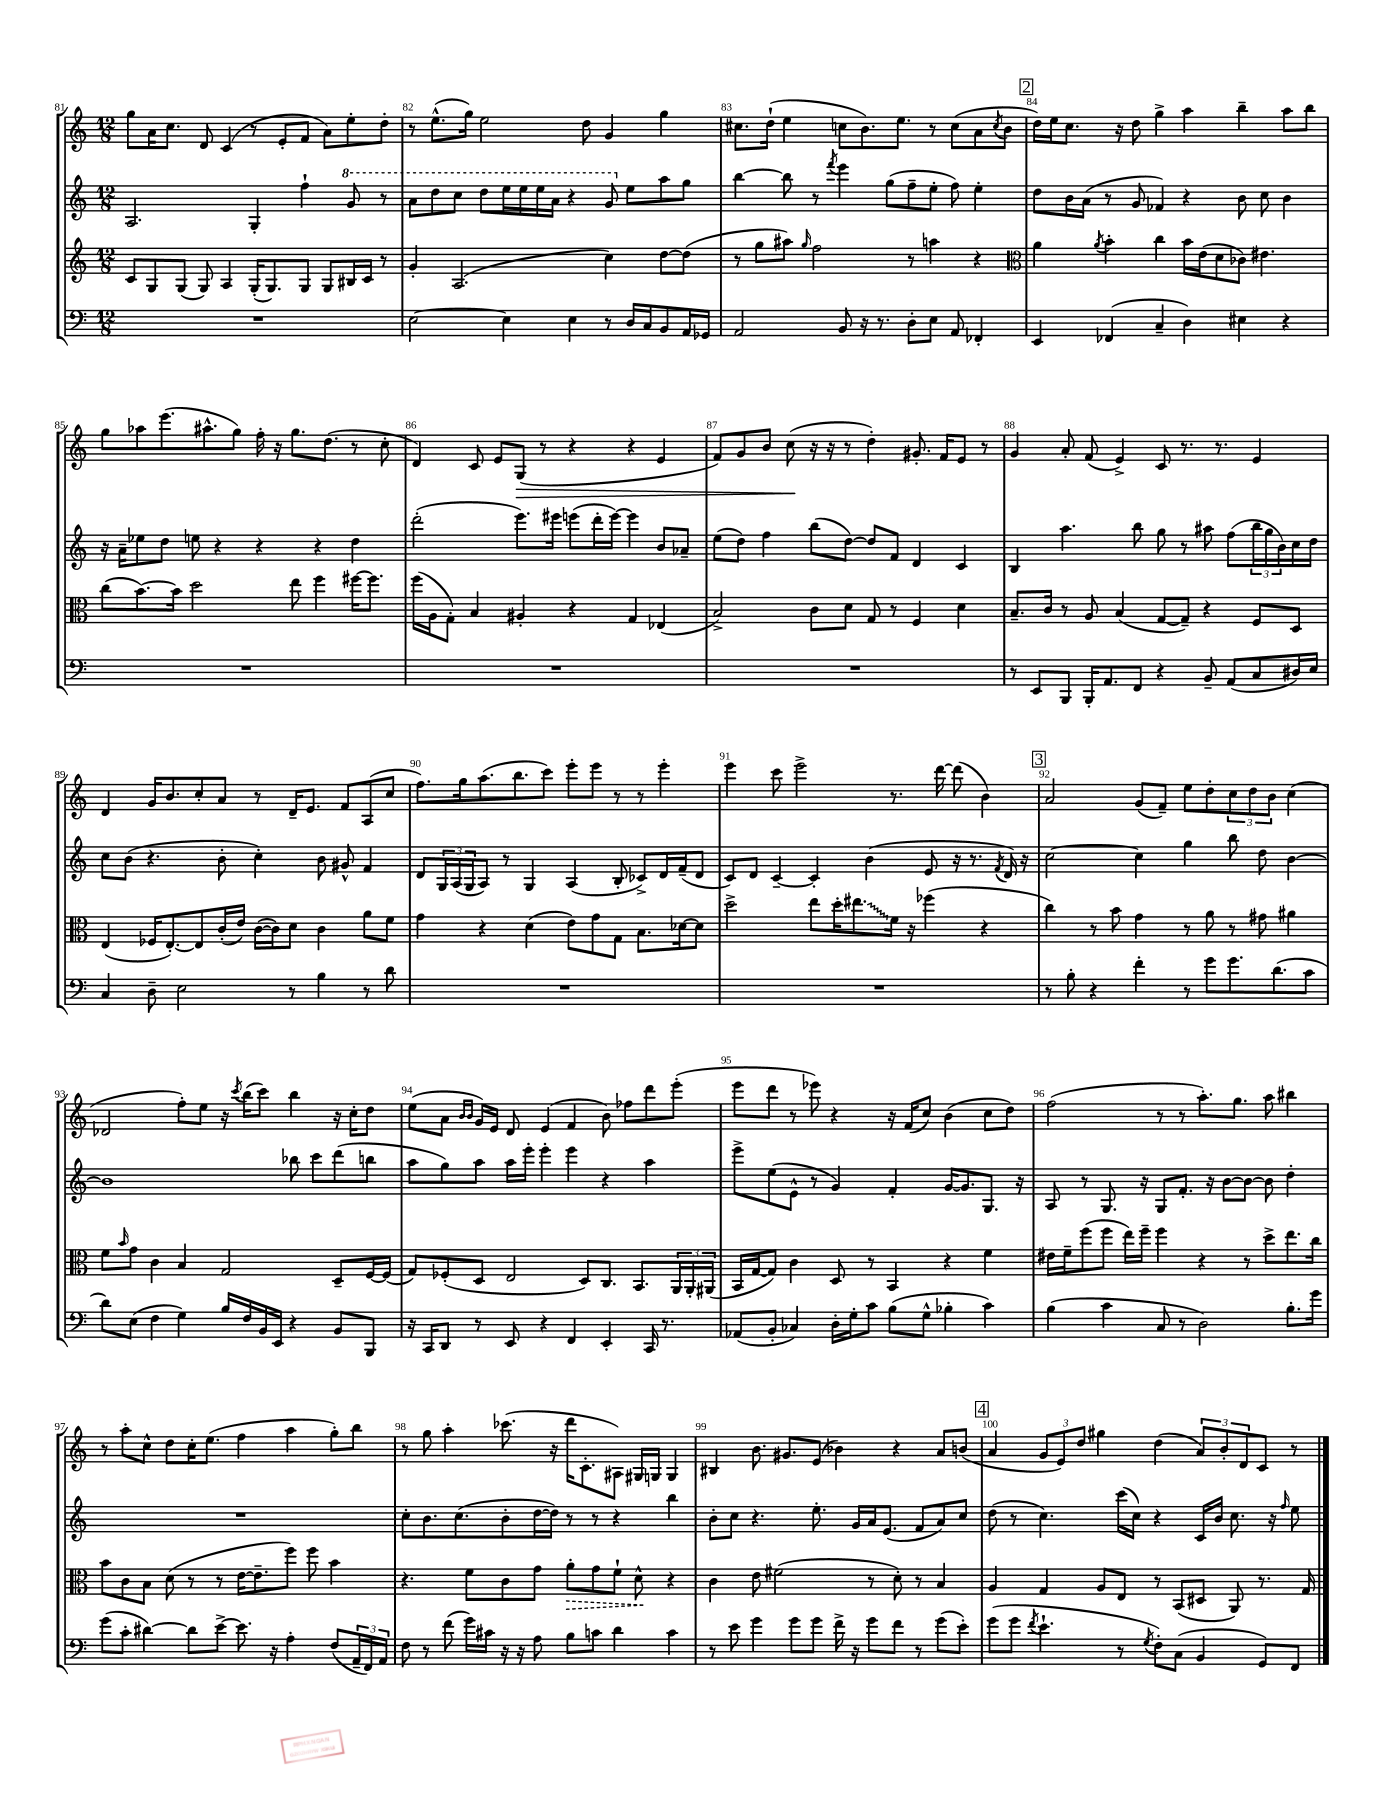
<<
\new StaffGroup <<
\new Staff = "s0" {
    \clef treble \key c \major \numericTimeSignature \time 12/8
    g''8 a'16 c''8. d'8 c'4( r8 e'8-. f'8 a'8) e''8-. d''8-. |
    r8 e''8.-^( g''16) e''2 d''8 g'4 g''4 |
    cis''8. d''16-!( e''4 c''8 b'8.) e''8. r8 c''8( a'8 \acciaccatura { c''8 } b'8 |
    \mark \markup { \box "2" } d''16) e''16 c''8. r16 d''8 g''4-> a''4 b''4-- a''8 b''8 |
    g''8 aes''8 e'''8.( ais''8.-^ g''8) f''16-. r16 g''8. d''8.( r8 c''8-. |
    d'4) c'8 e'8 g8\>( r8 r4 r4 e'4 |
    f'8) g'8 b'8 c''8\!( r16 r16 r8 d''4-.) gis'8.-. f'16 e'8 r8 |
    g'4 a'8-. f'8( e'4->) c'8 r8. r8. e'4 |
    d'4 g'16 b'8. c''8-. a'8 r8 d'16-- e'8. f'8 a8( c''8 |
    f''8.) g''16 a''8.( b''8. c'''8) e'''8-. e'''8 r8 r8 e'''4-. |
    e'''4 c'''8 e'''2-> r8. d'''16~ d'''8( b'4) |
    \mark \markup { \box "3" } a'2 g'8( f'8--) e''8 d''8-. \tuplet 3/2 { c''8 d''8 b'8 } c''4( |
    des'2 f''8-.) e''8 r16 \acciaccatura { c'''8 } b''16( c'''8) b''4 r16 c''16-. d''8 |
    e''8( a'8 \grace { b'16 b'16 } g'16) e'16 d'8 e'4( f'4 b'8) fes''8 d'''8 e'''8-.( |
    e'''8 d'''8 r8 ees'''8) r4 r16 f'16( c''8) b'4( c''8 d''8) |
    f''2( r8 r8 a''8.-.) g''8. a''8 bis''4 |
    r8 a''8-. c''8-^ d''8 c''16-. e''8.( f''4 a''4 g''8-.) b''8 |
    r8 g''8 a''4-. ces'''8.( r16 d'''16 c'8.-. ais8) gis16 g16 g4 |
    bis4 b'8. gis'8. e'8( bes'4) r4 a'8 b'8( |
    \mark \markup { \box "4" } a'4 \tuplet 3/2 { g'8 e'8) d''8 } gis''4 d''4( \tuplet 3/2 { a'8) b'8-. d'8 } c'8 r8 \bar "|." |
}
\new Staff = "s1" {
    \clef treble \key c \major \numericTimeSignature \time 12/8
    a2. g4-. f''4-! \ottava #1 g''8 r8 |
    a''8 d'''8 c'''8 d'''8 e'''16 e'''16 e'''16 a''16 r4 g''8 \ottava #0 e''8 a''8 g''8 |
    b''4~ b''8 r8 \acciaccatura { f'''8 } e'''4 g''8( f''8-- e''8-. f''8) e''4-. |
    \mark \markup { \box "2" } d''8 b'16 a'16( r8 g'8 fes'4) r4 b'8 c''8 b'4 |
    r16 a'16-- ees''8 d''8 e''8 r4 r4 r4 d''4 |
    d'''2-.( e'''8.) eis'''16 e'''8( d'''16-. e'''16~) e'''4 b'8 aes'8-- |
    e''8( d''8) f''4 b''8( d''8~) d''8 f'8 d'4 c'4 |
    b4 a''4. b''8 g''8 r8 ais''8 f''8( \tuplet 3/2 { b''16 g''16 b'16) } c''16 d''16 |
    c''8 b'8( r4. b'8-. c''4-.) b'8 gis'8-^ f'4 |
    d'8 \tuplet 3/2 { g16 a16( g16 } a8) r8 g4 a4( b8-. ces'8->) d'16 f'16--( d'8 |
    c'8) d'8 c'4~-- c'4-. b'4( e'8 r16 r8. \acciaccatura { f'8 } d'16) r16 |
    \mark \markup { \box "3" } c''2~ c''4 g''4 b''8 d''8 b'4~ |
    b'1 bes''8 c'''8 d'''8( b''8 |
    a''8 g''8) a''8 a''16 e'''16-. e'''4-. e'''4 r4 a''4 |
    e'''8-> e''8( e'8-^ r8 g'4) f'4-. g'16~ g'8. g8. r16 |
    a8 r8 g8. r16 g8 f'8.-. r16 b'8~ b'8~ b'8 d''4-. |
    R1. |
    c''8-. b'8. c''8.( b'8-. d''16~ d''16) r8 r8 r4 b''4 |
    b'8-. c''8 r4. e''8.-. g'16 a'16 e'8.( f'8 a'8) c''8 |
    \mark \markup { \box "4" } d''8( r8 c''4.) c'''16( c''16) r4 c'16 b'16 c''8. r16 \grace { f''16 } e''8 \bar "|." |
}
\new Staff = "s2" {
    \clef treble \key c \major \numericTimeSignature \time 12/8
    c'8 g8 g8( g8) a4 g16-.( g8.) g8 g8 bis16 c'16 r8 |
    g'4-. a2.( c''4) d''8~ d''8( |
    r8 g''8 ais''8) \grace { g''16 } f''2 r8 a''4 r4 |
    \mark \markup { \box "2" } \clef alto a'4 \acciaccatura { a'8 } b'4-. c''4 b'16 e'16( d'8 ces'8) eis'4. |
    c''8( b'8.~) b'16 d''2 e''8 f''4 fis''16~ fis''8. |
    f''16( a16 g8-.) b4 ais4-. r4 g4 ees4( |
    b2->) c'8 d'8 g8 r8 f4 d'4 |
    b8.-- c'16 r8 a8 b4( g8~ g8--) r4 f8 d8 |
    e4( fes16 e8.~-.) e8 c'16-.( e'16) c'16~( c'16) d'8 c'4 a'8 f'8 |
    g'4 r4 d'4( e'8) g'8 g8 b8. des'16~ des'8 |
    d''2-> e''8 d''16-. \once \override Glissando.style = #'zigzag eis''8.\glissando f'16 r16 fes''4( r4 |
    \mark \markup { \box "3" } c''4) r8 b'8 g'4 r8 a'8 r8 gis'8 ais'4 |
    f'8 \grace { b'16 } g'8 c'4 b4 g2 d8-- f16~ f16( |
    g8) fes8-.( d8 e2 d8) c8. b,8. \tuplet 3/2 { a,16 a,16-. ais,16( } |
    b,16 g16~ g8) c'4 d8 r8 b,4 r4 f'4 |
    eis'16 f'16-- f''8( f''8 e''16) f''16-- f''4 r4 r8 d''8-> e''8. c''16 |
    b'8 c'8 b8 d'8( r8 r8 e'16~ e'8.-- f''8) f''8 b'4 |
    r4. f'8 c'8 g'8 \once \override Hairpin.style = #'dashed-line a'8-.\> g'8 f'8-! d'8-^\! r4 |
    c'4 e'8 fis'2( r8 d'8-.) r8 b4 |
    \mark \markup { \box "4" } a4 g4 a8 e8 r8 b,8( dis8 a,8) r8. g16 \bar "|." |
}
\new Staff = "s3" {
    \clef bass \key c \major \numericTimeSignature \time 12/8
    R1. |
    e2~ e4 e4 r8 d16 c16 b,8 a,16 ges,16 |
    a,2 b,8 r16 r8. d8-. e8 a,8 fes,4-. |
    \mark \markup { \box "2" } e,4 fes,4( c4-- d4) eis4 r4 |
    R1. |
    R1. |
    R1. |
    r8 e,8 b,,8 b,,16-. a,8. f,8 r4 b,8-- a,8( c8 dis16) e16 |
    c4 d8-- e2 r8 b4 r8 d'8 |
    R1. |
    R1. |
    \mark \markup { \box "3" } r8 b8-. r4 f'4-. r8 g'8 g'8. d'8.( c'8 |
    d'8) e8( f4 g4) b16 f16 b,16 e,16 r4 b,8 b,,8 |
    r16 c,16 d,8 r8 e,8 r4 f,4 e,4-. c,16 r8. |
    aes,8( b,8-. ces4) d16-. g16-. c'8 b8( g8-^ bes4-. c'4) |
    b4( c'4 c8 r8 d2) b8.-. g'16 |
    g'8( c'8-. dis'4~) dis'8 e'8~-> e'8. r16 a4-. f8( \tuplet 3/2 { a,16-- f,16) a,16 } |
    f8 r8 f'8( g'16) cis'16 r16 r16 a8 b8 c'8 d'4 c'4 |
    r8 e'8 g'4 g'8 g'8 f'16-> r16 g'8 f'8 r8 g'8( e'8-.) |
    \mark \markup { \box "4" } g'8( g'8 \acciaccatura { f'8 } e'4.-! r8 \acciaccatura { g8 } f8-.) c8( b,4 g,8) f,8 \bar "|." |
}
>>
>>
\layout { \context { \Score currentBarNumber = #81 \override BarNumber.break-visibility = ##(#f #t #t) barNumberVisibility = #all-bar-numbers-visible } }
